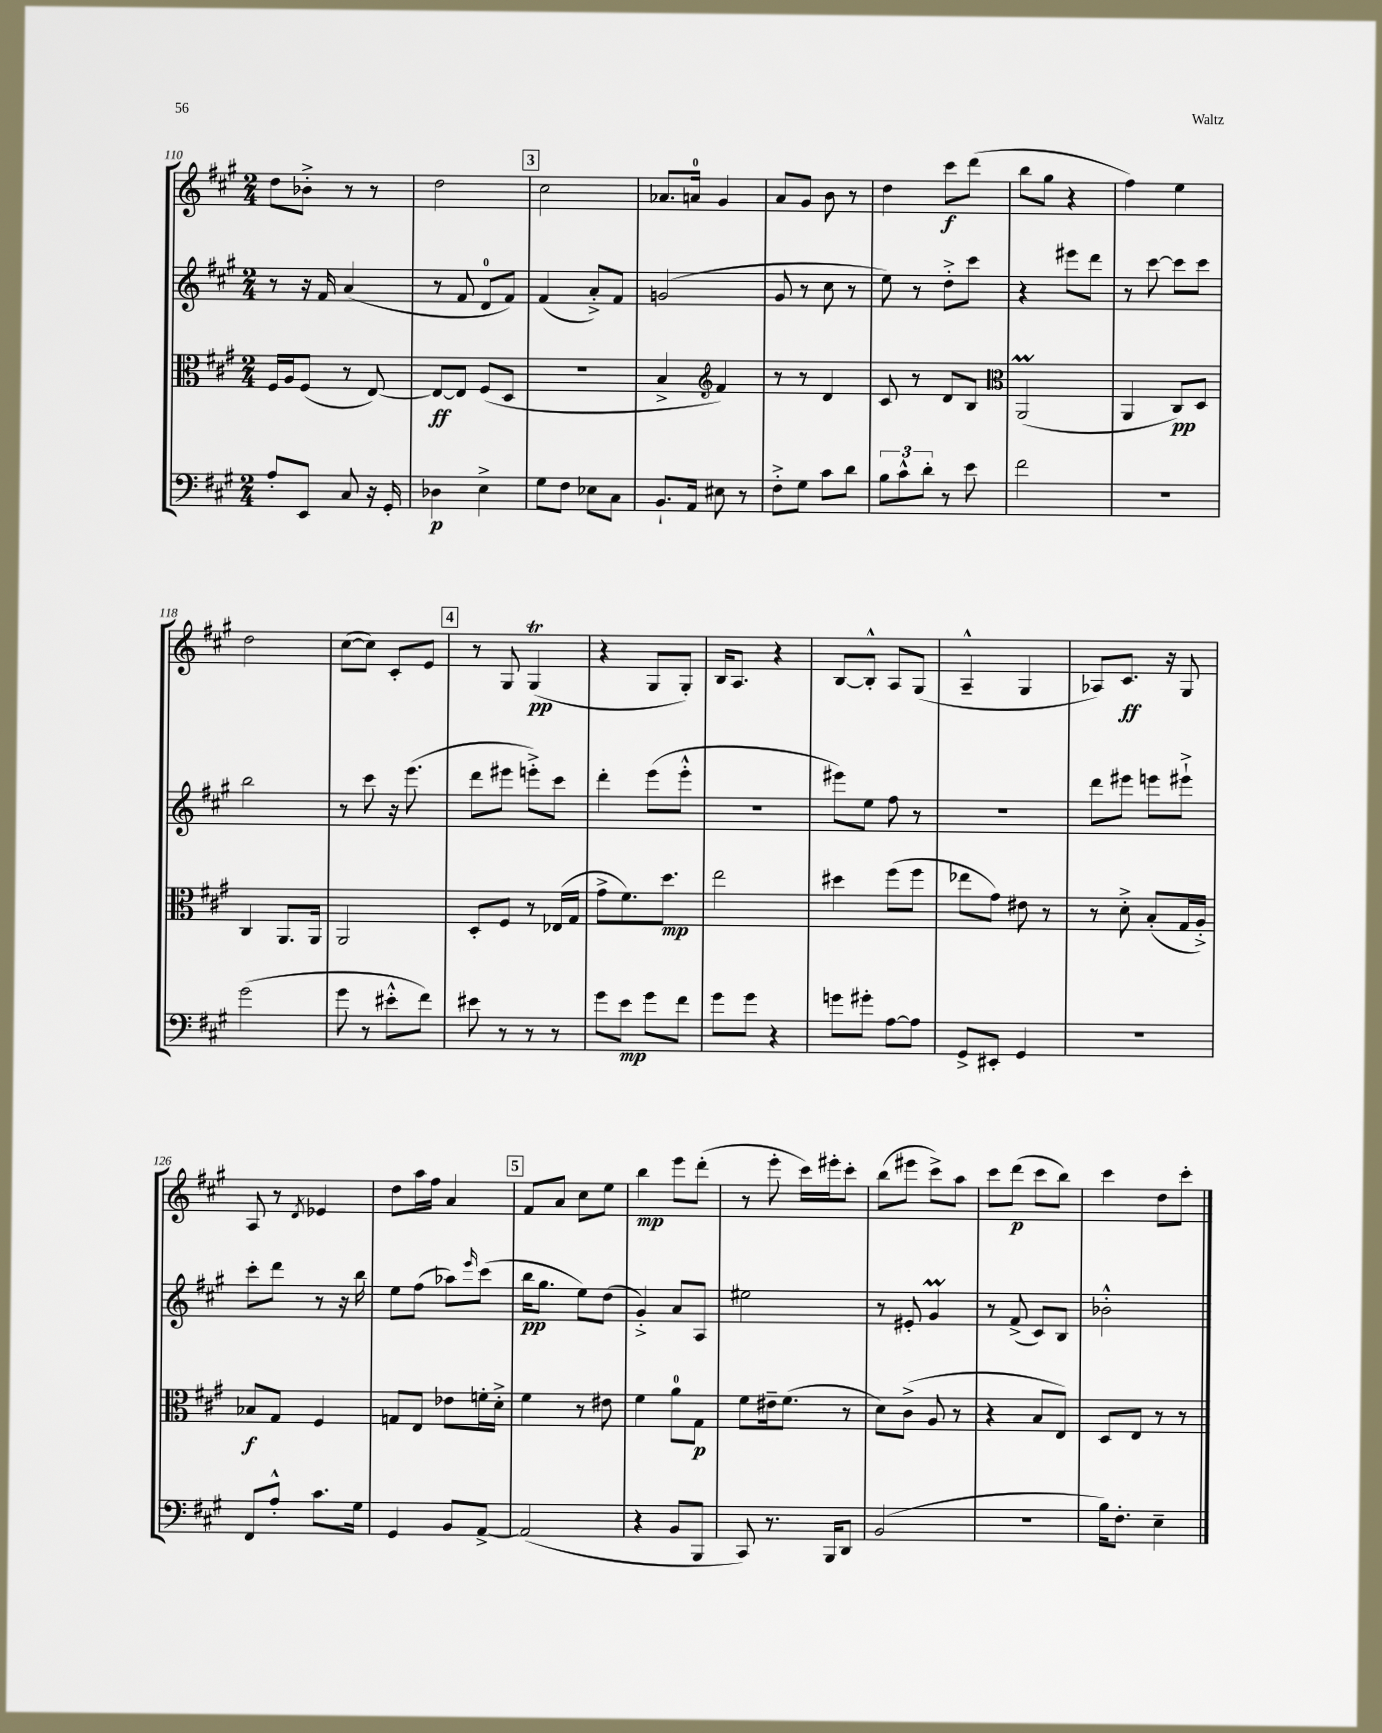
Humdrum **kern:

**kern	**dynam	**kern	**dynam	**kern	**dynam	**kern	**dynam
*part4	*part4	*part3	*part3	*part2	*part2	*part1	*part1
*staff4	*staff4	*staff3	*staff3	*staff2	*staff2	*staff1	*staff1
*clefF4	*	*clefC3	*	*clefG2	*	*clefG2	*
*k[f#c#g#]	*	*k[f#c#g#]	*	*k[f#c#g#]	*	*k[f#c#g#]	*
*M2/4	*	*M2/4	*	*M2/4	*	*M2/4	*
=110	=110	=110	=110	=110	=110	=110	=110
8A'/L	.	16F#/LL	.	8r	.	8dd\L	.
.	.	16A/J	.	.	.	.	.
8EE/J	.	(8F#/J	.	16r	.	8b-X'^\J	.
.	.	.	.	16f#/	.	.	.
8C#/	.	8r	.	(4a/	.	8r	.
16r	.	[8E/)	.	.	.	8r	.
16GG#'/	.	.	.	.	.	.	.
=111	=111	=111	=111	=111	=111	=111	=111
4D-X\	p	8E/L_	ff	8r	.	2dd\	.
.	.	8E/J]	.	8f#/	.	.	.
4E^\	.	(8F#/L	.	8d/L	.	.	.
.	.	8D/J	.	8f#/J)	.	.	.
!!LO:REH:place=s1:t=3
=112	=112	=112	=112	=112	=112	=112	=112
8G#\L	.	2r	.	(4f#/	.	2cc#\	.
8F#\J	.	.	.	.	.	.	.
8E-X\L	.	.	.	8a'^/L)	.	.	.
8C#\J	.	.	.	8f#/J	.	.	.
=113	=113	=113	=113	=113	=113	=113	=113
8.BB`/L	.	4B^/	.	(2gn/	.	8.a-X/L	.
16AA/Jk	.	.	.	.	.	16an/Jk	.
*	*	*clefG2	*	*	*	*	*
8E#X\	.	4f#/)	.	.	.	4g#/	.
8r	.	.	.	.	.	.	.
=114	=114	=114	=114	=114	=114	=114	=114
8F#'^\L	.	8r	.	8g#/	.	8a/L	.
8G#\J	.	8r	.	8r	.	8g#/J	.
8c#\L	.	4d/	.	8cc#\	.	8b\	.
8d\J	.	.	.	8r	.	8r	.
=115	=115	=115	=115	=115	=115	=115	=115
12B\L	.	8c#/	.	8ee\)	.	4dd\	.
12c#^^\	.	.	.	.	.	.	.
.	.	8r	.	8r	.	.	.
12d'\J	.	.	.	.	.	.	.
8r	.	8d/L	.	8dd'^\L	.	8ccc#\L	f
8e\	.	8B/J	.	8ccc#\J	.	(8ddd\J	.
=116	=116	=116	=116	=116	=116	=116	=116
*	*	*clefC3	*	*	*	*	*
2f#\	.	(2AAM/	.	4r	.	8bb\L	.
.	.	.	.	.	.	8gg#\J	.
.	.	.	.	8eee#X\L	.	4r	.
.	.	.	.	8ddd\J	.	.	.
=117	=117	=117	=117	=117	=117	=117	=117
2r	.	4AA/	.	8r	.	4ff#\)	.
.	.	.	.	[8ccc#\	.	.	.
.	.	8C#/L)	pp	8ccc#\L]	.	4ee\	.
.	.	8D/J	.	8ccc#\J	.	.	.
!!LO:LB:g=z
=118	=118	=118	=118	=118	=118	=118	=118
(2g#\	.	4C#/	.	2bb\	.	2dd\	.
.	.	8.AA/L	.	.	.	.	.
.	.	16AA/Jk	.	.	.	.	.
=119	=119	=119	=119	=119	=119	=119	=119
8g#\	.	2AA/	.	8r	.	([8cc#\L	.
8r	.	.	.	8ccc#\	.	8cc#\J])	.
8e#X'^^\L	.	.	.	16r	.	8c#'/L	.
.	.	.	.	(8.eee\	.	.	.
8f#\J)	.	.	.	.	.	8e/J	.
!!LO:REH:place=s1:t=4
=120	=120	=120	=120	=120	=120	=120	=120
8e#X\	.	8D'/L	.	8ddd\L	.	8r	.
8r	.	8F#/J	.	8eee#X\J	.	8G#/	.
8r	.	8r	.	8eeen'^\L)	.	(4G#t/	pp
8r	.	(16E-X/LL	.	8ccc#\J	.	.	.
.	.	16G#/JJ	.	.	.	.	.
=121	=121	=121	=121	=121	=121	=121	=121
8g#\L	.	8g#^\L	.	4ddd'\	.	4r	.
8e\J	mp	8.f#\)	.	.	.	.	.
8g#\L	.	.	.	(8eee\L	.	8G#/L	.
.	.	8.dd\J	mp	.	.	.	.
8f#\J	.	.	.	8eee'^^\J	.	8G#'/J)	.
=122	=122	=122	=122	=122	=122	=122	=122
8g#\L	.	2ee\	.	2r	.	16B/KL	.
.	.	.	.	.	.	8.A/J	.
8g#\J	.	.	.	.	.	.	.
4r	.	.	.	.	.	4r	.
=123	=123	=123	=123	=123	=123	=123	=123
8gn\L	.	4dd#X\	.	8eee#X\L)	.	[8B/L	.
8g#X'\J	.	.	.	8ee\J	.	8B'^^/J]	.
[8A\L	.	(8ff#\L	.	8ff#\	.	8A/L	.
8A\J]	.	8ff#\J	.	8r	.	(8G#/J	.
=124	=124	=124	=124	=124	=124	=124	=124
8GG#^/L	.	8ee-X\L	.	2r	.	4A~^^/	.
8EE#X'/J	.	8g#\J)	.	.	.	.	.
4GG#/	.	8e#X\	.	.	.	4G#/	.
.	.	8r	.	.	.	.	.
=125	=125	=125	=125	=125	=125	=125	=125
2r	.	8r	.	8ddd\L	.	8A-X/L)	.
.	.	8d'^\	.	8eee#X\J	.	8.c#/J	ff
.	.	(8B'/L	.	8eeen\L	.	.	.
.	.	.	.	.	.	16r	.
.	.	16G#/L	.	8eee#X`^\J	.	8G#/	.
.	.	16A'^/JJ)	.	.	.	.	.
!!LO:LB:g=z
=126	=126	=126	=126	=126	=126	=126	=126
8FF#/L	.	8B-X/L	f	8ccc#'\L	.	8A/	.
8A'^^/J	.	8G#/J	.	8ddd\J	.	8r	.
.	.	.	.	.	.	8qd/	.
8.c#\L	.	4F#/	.	8r	.	4e-X/	.
.	.	.	.	16r	.	.	.
16G#\Jk	.	.	.	16bb\	.	.	.
=127	=127	=127	=127	=127	=127	=127	=127
4GG#/	.	8Gn/L	.	8ee\L	.	8dd\L	.
.	.	8E/J	.	(8ff#\J	.	16aa\L	.
.	.	.	.	.	.	16ff#\JJ	.
8BB/L	.	8e-X\L	.	8aa-X\L)	.	4a/	.
.	.	.	.	16qqeee/	.	.	.
[8AA^/J	.	16fn'\L	.	(8ccc#\J	.	.	.
.	.	16d'^\JJ	.	.	.	.	.
!!LO:REH:place=s1:t=5
=128	=128	=128	=128	=128	=128	=128	=128
(2AA/]	.	4f#\	.	16bb\KL	pp	8f#/L	.
.	.	.	.	8.gg#\J	.	.	.
.	.	.	.	.	.	8a/J	.
.	.	8r	.	8ee\L)	.	8cc#\L	.
.	.	8e#X\	.	(8dd\J	.	8ee\J	.
=129	=129	=129	=129	=129	=129	=129	=129
4r	.	4f#\	.	4g#'^/)	.	4bb\	mp
8BB/L	.	8a\L	.	8a/L	.	8eee\L	.
8BBB/J	.	8G#\J	p	8A/J	.	(8ddd'\J	.
=130	=130	=130	=130	=130	=130	=130	=130
8CC#/)	.	8f#\L	.	2ee#X\	.	8r	.
8.r	.	16e#X~\k	.	.	.	8eee'\	.
.	.	(8.f#\J	.	.	.	.	.
.	.	.	.	.	.	16ccc#\LL)	.
16BBB/KL	.	.	.	.	.	16eee#X'\J	.
8DD/J	.	8r	.	.	.	8ccc#'\J	.
=131	=131	=131	=131	=131	=131	=131	=131
(2BB/	.	8d\L)	.	8r	.	(8bb\L	.
.	.	(8c#^\J	.	8e#X'/	.	8eee#X\J	.
.	.	8A/	.	4g#m/	.	8ccc#^\L)	.
.	.	8r	.	.	.	8aa\J	.
=132	=132	=132	=132	=132	=132	=132	=132
2r	.	4r	.	8r	.	8ccc#\L	.
.	.	.	.	(8f#^/	.	(8ddd\J	p
.	.	8B/L	.	8c#/L)	.	8ccc#\L	.
.	.	8E/J)	.	8B/J	.	8bb\J)	.
=133	=133	=133	=133	=133	=133	=133	=133
16B\KL)	.	8D/L	.	2b-X'^^\	.	4ccc#\	.
8.F#'\J	.	.	.	.	.	.	.
.	.	8E/J	.	.	.	.	.
4E~\	.	8r	.	.	.	8dd\L	.
.	.	8r	.	.	.	8ccc#'\J	.
==	==	==	==	==	==	==	==
*-	*-	*-	*-	*-	*-	*-	*-
